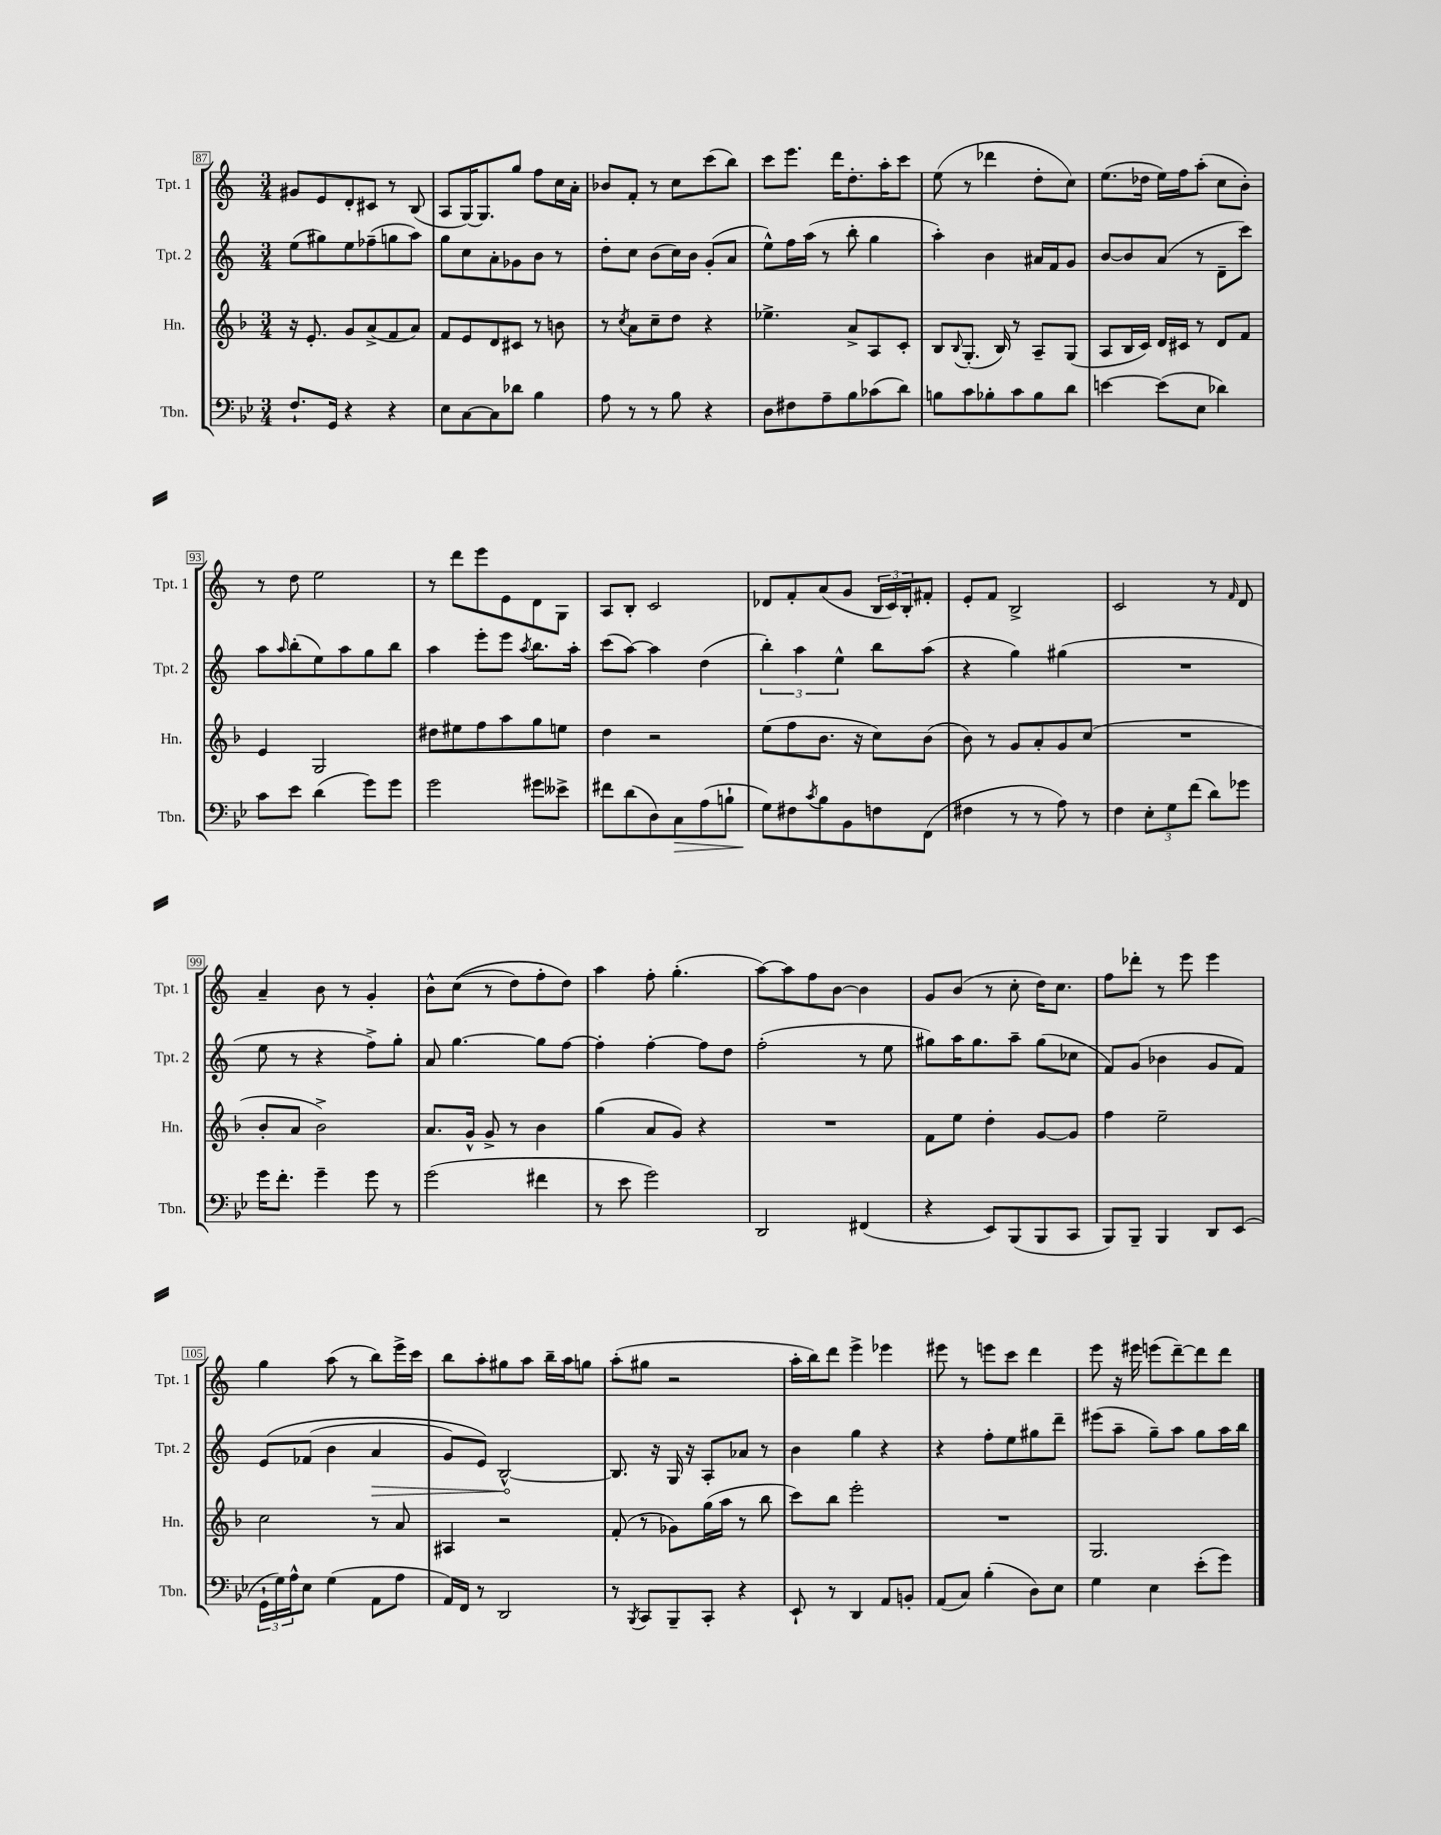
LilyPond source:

<<
\new StaffGroup <<
\new Staff = "s0" \with { instrumentName = "Tpt. 1" shortInstrumentName = "Tpt. 1" } {
    \clef treble \key c \major \numericTimeSignature \time 3/4
    gis'8 e'8 d'8-. cis'8 r8 b8( |
    a8 g16~) g8. g''8 f''8 c''16 a'16-. |
    bes'8 f'8-. r8 c''8 c'''8( b''8) |
    c'''8 e'''8. d'''16 d''8.-. a''16-. c'''8 |
    e''8( r8 des'''4 d''8-. c''8) |
    e''8.( des''16 e''16) f''16 a''8-.( c''8 b'8-.) |
    r8 d''8 e''2 |
    r8 d'''8 e'''8 e'8 d'8 g8 |
    a8 b8-. c'2 |
    des'8 f'8-. a'8( g'8 \tuplet 3/2 { b16 c'16) b16-. } fis'8-. |
    e'8-. f'8 b2-> |
    c'2 r8 \grace { f'16 } d'8 |
    a'4-- b'8 r8 g'4-. |
    b'8-^ c''8(\( r8 d''8) f''8-. d''8\) |
    a''4 f''8-. g''4.-.( |
    a''8~) a''8 f''8 b'8~ b'4 |
    g'8 b'8( r8 c''8-. d''16) c''8. |
    f''8 des'''8-. r8 e'''8 e'''4 |
    g''4 a''8( r8 b''8) e'''16-> c'''16 |
    b''8 a''8-. gis''8 a''8 b''16-- a''16 g''8 |
    a''8-.( gis''8 r2 |
    a''16-. b''16) d'''8 e'''4-> ees'''4 |
    eis'''8 r8 e'''8 c'''8 d'''4 |
    e'''8 r16 eis'''16 e'''8( d'''8~--) d'''8 d'''8 \bar "|." |
}
\new Staff = "s1" \with { instrumentName = "Tpt. 2" shortInstrumentName = "Tpt. 2" } {
    \clef treble \key c \major \numericTimeSignature \time 3/4
    e''8( gis''8) e''8 fes''8--( g''8 a''8) |
    g''8 c''8 a'8-. ges'8 b'8 r8 |
    d''8-. c''8 b'8( c''16) b'16 g'8-.( a'8 |
    e''8-^) f''16 a''16( r8 b''8-. g''4 |
    a''4-.) b'4 ais'16 f'16 g'8 |
    b'8~ b'8 a'8( r8 d'8-- c'''8) |
    a''8 \grace { a''16 } b''8-.( e''8) a''8 g''8 b''8 |
    a''4 e'''8-. e'''8 \acciaccatura { a''8 } b''8. a''16-. |
    c'''8( a''8~) a''4 d''4( |
    \tuplet 3/2 { b''4-.) a''4 e''4-^ } b''8 a''8( |
    r4 g''4) gis''4( |
    R2. |
    e''8 r8 r4 f''8->) g''8-. |
    a'8 g''4.~ g''8 f''8~ |
    f''4-. f''4~-. f''8 d''8 |
    f''2-.( r8 e''8 |
    gis''8) a''16 gis''8. a''8-- gis''8( ces''8 |
    f'8) g'8( bes'4 g'8 f'8) |
    e'8\( fes'8( b'4 \once \override Hairpin.circled-tip = ##t a'4\> |
    g'8) e'8\) b2~-^\! |
    b8. r16 g16 r16 a8-. aes'8 r8 |
    b'4 g''4 r4 |
    r4 f''8-. e''8 gis''8 d'''8-- |
    eis'''8( a''8-- g''8--) a''8 g''8 a''16 b''16 \bar "|." |
}
\new Staff = "s2" \with { instrumentName = "Hn." shortInstrumentName = "Hn." } {
    \clef treble \key f \major \numericTimeSignature \time 3/4
    r16 e'8.-. g'8 a'8->( f'8 a'8) |
    f'8 e'8 d'8 cis'8 r8 b'8 |
    r8 \acciaccatura { c''8 } a'8 c''8-- d''8 r4 |
    ees''4.-> a'8-> a8 c'8-. |
    bes8 \appoggiatura { bes8 } g8.-.( bes16) r8 a8-- g8( |
    a8 bes16 c'16) d'16 cis'16 r8 d'8 f'8 |
    e'4 g2 |
    dis''8 eis''8 f''8 a''8 g''8 e''8 |
    d''4 r2 |
    e''8( f''8 bes'8. r16 c''8) bes'8( |
    bes'8) r8 g'8 a'8-. g'8 c''8( |
    R2. |
    bes'8-. a'8 bes'2->) |
    a'8. g'16-^ g'8-> r8 bes'4 |
    g''4( a'8 g'8) r4 |
    R2. |
    f'8 e''8 d''4-. g'8~ g'8 |
    f''4 e''2-- |
    c''2 r8 a'8 |
    ais4 r2 |
    f'8-.( r8 ges'8) g''16( a''16 r8 bes''8 |
    c'''8) bes''8 e'''2-. |
    R2. |
    g2. \bar "|." |
}
\new Staff = "s3" \with { instrumentName = "Tbn." shortInstrumentName = "Tbn." } {
    \clef bass \key bes \major \numericTimeSignature \time 3/4
    f8.-! g,16 r4 r4 |
    ees8 c8~ c8 des'8 bes4 |
    a8 r8 r8 bes8 r4 |
    d8 fis8 a8-- bes8 ces'8( d'8) |
    b8 c'8 bes8-. c'8 bes8 d'8 |
    e'4~ e'8( ees8 des'4) |
    c'8 ees'8 d'4( g'8) g'8 |
    g'2 gis'8 eeses'8-> |
    fis'8 d'8( d8) c8\> a8( b8-! |
    g8\!) fis8 \acciaccatura { c'8 } bes8 bes,8 f8 f,8( |
    fis4 r8 r8 a8) r8 |
    f4 \tuplet 3/2 { ees8-. g8 f'8( } d'8) ges'8 |
    g'16 f'8.-. g'4-- g'8 r8 |
    g'2( fis'4 |
    r8 ees'8 g'2) |
    d,2 fis,4( |
    r4 ees,8) bes,,8( bes,,8 c,8 |
    bes,,8) bes,,8-- bes,,4 d,8 ees,8( |
    \tuplet 3/2 { g,16-! g16) a16-^ } ees8 g4( a,8 a8 |
    a,16) f,16 r8 d,2 |
    r8 \acciaccatura { bes,,8 } c,8 bes,,8-- c,8-. r4 |
    ees,8-! r8 d,4 a,8 b,8-. |
    a,8( c8) bes4-.( d8) ees8 |
    g4 ees4 ees'8-.( g'8) \bar "|." |
}
>>
>>
\layout { \context { \Score currentBarNumber = #87 \override BarNumber.stencil = #(make-stencil-boxer 0.1 0.3 ly:text-interface::print) } }
